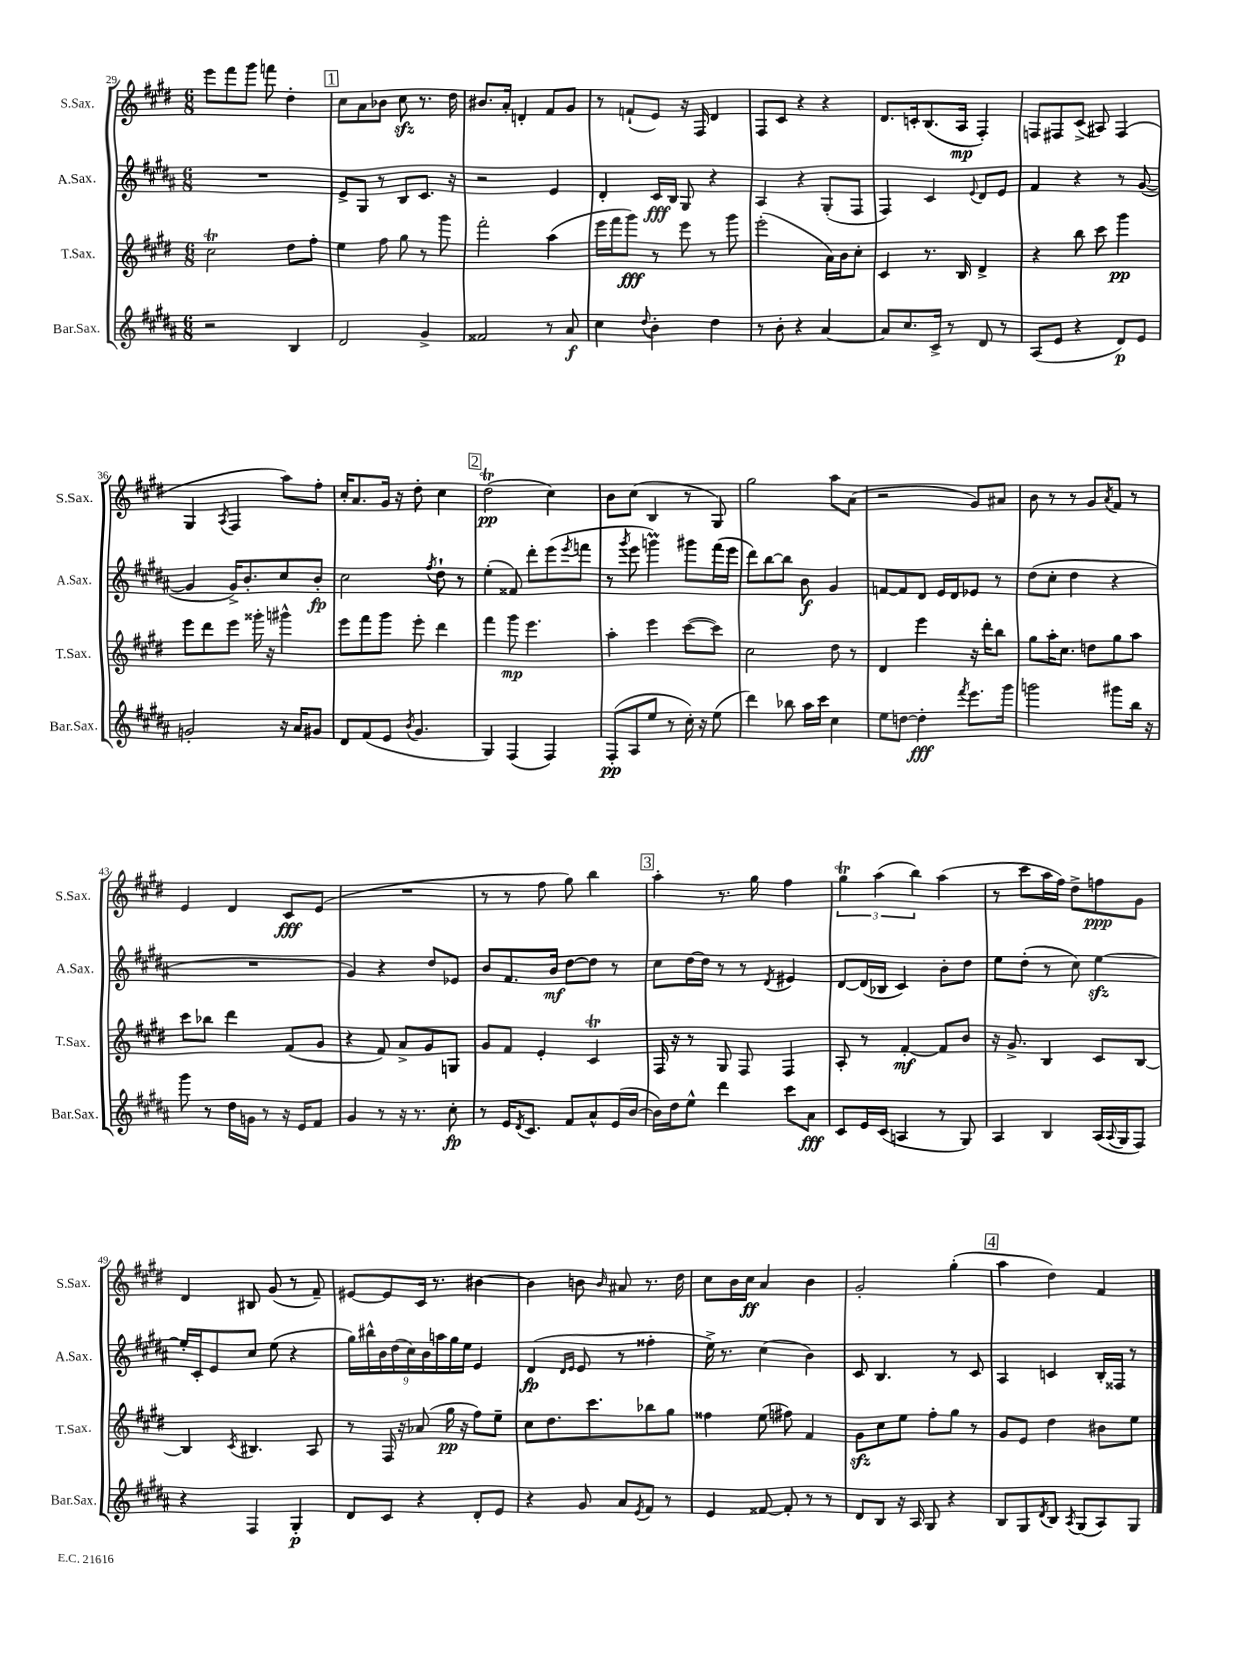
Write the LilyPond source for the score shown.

<<
\new StaffGroup <<
\new Staff = "s0" \with { instrumentName = "S.Sax." shortInstrumentName = "S.Sax." } {
    \clef treble \key e \major \numericTimeSignature \time 6/8
    e'''8 fis'''8 gis'''8 f'''8 dis''4-. |
    \mark \markup { \box "1" } cis''8 a'8 bes'8 cis''8\sfz r8. dis''16 |
    bis'8. a'16-. d'4-. fis'8 gis'8 |
    r8 f'8-!( e'8) r16 fis16 dis'4 |
    fis8 cis'8 r4 r4 |
    dis'8. c'16-. b8.( a16\mp fis4-.) |
    f8 fis8 cis'8->( ais8) fis4( |
    gis4 \acciaccatura { a8 } fis4 a''8) fis''8-. |
    cis''16-. a'8. gis'16 r16 dis''8-. cis''4 |
    \mark \markup { \box "2" } dis''2\trill\pp( cis''4) |
    b'8 cis''8( b4 r8 gis8) |
    gis''2 a''8 a'8( |
    r2 gis'8) ais'8 |
    b'8 r8 r8 gis'8 \acciaccatura { a'8 } fis'8 r8 |
    e'4 dis'4 cis'8\fff e'8( |
    R2. |
    r8 r8 fis''8 gis''8) b''4 |
    \mark \markup { \box "3" } a''4-. r8. gis''16 fis''4 |
    \tuplet 3/2 { gis''4\trill a''4( b''4) } a''4( |
    r8 cis'''8 a''16 fis''16) dis''8-> f''8\ppp gis'8 |
    dis'4 bis8 gis'8( r8 fis'8--) |
    eis'8~ eis'8 cis'16 r8. bis'4~ |
    bis'4 b'8 \grace { b'16 } ais'8 r8. dis''16 |
    cis''8 b'16 cis''16\ff a'4 b'4 |
    gis'2-. gis''4-.( |
    \mark \markup { \box "4" } a''4 dis''4) fis'4 \bar "|." |
}
\new Staff = "s1" \with { instrumentName = "A.Sax." shortInstrumentName = "A.Sax." } {
    \clef treble \key b \major \numericTimeSignature \time 6/8
    R2. |
    \mark \markup { \box "1" } e'8-> gis8 r8 b8 cis'8. r16 |
    r2 e'4 |
    dis'4-. cis'16\fff b16 gis8 r4 |
    ais4 r4 gis8-.( fis8 |
    fis4) cis'4 \appoggiatura { e'8 } dis'8 e'8 |
    fis'4 r4 r8 gis'8~( |
    gis'4 gis'16->) b'8.-. cis''8 b'8-.\fp |
    cis''2 \acciaccatura { fis''8 } dis''8-! r8 |
    \mark \markup { \box "2" } e''4-.( fisis'8) dis'''8-. e'''8( \acciaccatura { e'''8 } f'''8 |
    r8 \acciaccatura { gis'''8 } e'''8 g'''4\prall) gis'''8 fis'''16( e'''16 |
    dis'''8) b''8~ b''8 b'8\f gis'4 |
    f'8~ f'8 dis'8 e'16 dis'16 ees'8 r8 |
    dis''8( cis''8-. dis''4 r4 |
    R2. |
    gis'4) r4 dis''8 ees'8 |
    b'8 fis'8. b'16\mf dis''8~ dis''8 r8 |
    \mark \markup { \box "3" } cis''8 dis''16~ dis''16 r8 r8 \acciaccatura { dis'8 } eis'4 |
    dis'8~ dis'16( bes16 cis'4) b'8-. dis''8 |
    e''8 dis''8-.( r8 cis''8) e''4~\sfz |
    e''16-. cis'16-. e'8 cis''8 e''8( r4 |
    \tuplet 9/8 { gis''16) bis''16-^ b'16 dis''16( cis''16) b'16 a''16 gis''16 e''16 } e'4 |
    dis'4\fp( \grace { dis'16 e'16 } e'8 r8 fisis''4-. |
    e''16->) r8. cis''4( b'4) |
    cis'8 b4. r8 cis'8 |
    \mark \markup { \box "4" } ais4 c'4 b16-. fisis16 r8 \bar "|." |
}
\new Staff = "s2" \with { instrumentName = "T.Sax." shortInstrumentName = "T.Sax." } {
    \clef treble \key e \major \numericTimeSignature \time 6/8
    cis''2\trill dis''8 fis''8-. |
    \mark \markup { \box "1" } e''4 fis''8 gis''8 r8 gis'''8 |
    fis'''2-. a''4( |
    e'''16 fis'''16 gis'''8\fff) r8 e'''8 r8 gis'''8 |
    e'''2-.( a'16) b'16 cis''8-. |
    cis'4 r8. b16 dis'4-> |
    r4 b''8 cis'''8 gis'''4\pp |
    e'''8 dis'''8 e'''8 gisis'''16-. r16 gis'''4-^ |
    e'''8 fis'''8 gis'''8 e'''8-. dis'''4 |
    \mark \markup { \box "2" } fis'''4 gis'''8\mp e'''4. |
    a''4-. e'''4 cis'''8~( cis'''8) |
    cis''2 dis''8 r8 |
    dis'4 e'''4 r16 dis'''16-. b''8 |
    gis''8 a''16-. cis''8. d''8 gis''8 a''8 |
    cis'''8 bes''8 dis'''4 fis'8( gis'8 |
    r4 fis'8) a'8-> gis'8 g8 |
    gis'8 fis'8 e'4-. cis'4\trill |
    \mark \markup { \box "3" } fis16 r16 r8 gis8 fis8 fis4 |
    a8-. r8 fis'4~-.\mf fis'8 b'8 |
    r16 gis'8.-> b4 cis'8 b8~ |
    b4 \acciaccatura { cis'8 } bis4. a8 |
    r8 fis16 r16 aes'8( gis''16\pp r16 fis''8) e''8-- |
    cis''8 dis''8. cis'''8. bes''8 gis''8 |
    fisis''4 e''8( fis''8) fis'4 |
    gis'8\sfz cis''8 e''8 fis''8-. gis''8 r8 |
    \mark \markup { \box "4" } gis'8 e'8 dis''4 bis'8 e''8 \bar "|." |
}
\new Staff = "s3" \with { instrumentName = "Bar.Sax." shortInstrumentName = "Bar.Sax." } {
    \clef treble \key b \major \numericTimeSignature \time 6/8
    r2 b4 |
    \mark \markup { \box "1" } dis'2 gis'4-> |
    fisis'2 r8 ais'8\f |
    cis''4 \appoggiatura { dis''8 } b'4-. dis''4 |
    r8 b'8-. r4 ais'4~ |
    ais'8 cis''8. cis'16-> r8 dis'8 r8 |
    ais8( e'8 r4 dis'8\p) e'8 |
    g'2-. r16 ais'16 gis'8 |
    dis'8 fis'8( e'8 \acciaccatura { b'8 } gis'4. |
    \mark \markup { \box "2" } gis4) fis4( fis4) |
    fis8-.\pp( ais8 e''8 r8 cis''16-.) r16 e''8( |
    dis'''4) bes''8 ais''16 cis'''16 cis''4 |
    e''8 d''8~ d''4-.\fff \acciaccatura { fis'''8 } e'''8. gis'''16 |
    g'''2 gis'''8 b''16 r16 |
    gis'''8 r8 dis''16 g'16 r8 r16 e'16 fis'8 |
    gis'4 r8 r16 r8. cis''8-.\fp |
    r8 e'16 \acciaccatura { dis'8 } cis'8. fis'8 ais'8-^ e'16( b'16~ |
    \mark \markup { \box "3" } b'16) dis''16 e''8-^ dis'''4 cis'''8 ais'8\fff |
    cis'8 e'16 cis'16( a4 r8 gis8) |
    ais4 b4 ais16( \appoggiatura { ais8 } gis16 fis8) |
    r4 fis4 gis4-.\p |
    dis'8 cis'8 r4 dis'8-. e'8 |
    r4 gis'8 ais'8 \acciaccatura { e'8 } fis'8 r8 |
    e'4 fisis'8~ fisis'8-. r8 r8 |
    dis'8 b8 r16 ais16 gis8 r4 |
    \mark \markup { \box "4" } b8 gis8 \acciaccatura { dis'8 } b8 \acciaccatura { ais8 } gis8( ais8) gis8 \bar "|." |
}
>>
>>
\layout { \context { \Score currentBarNumber = #29 } }
